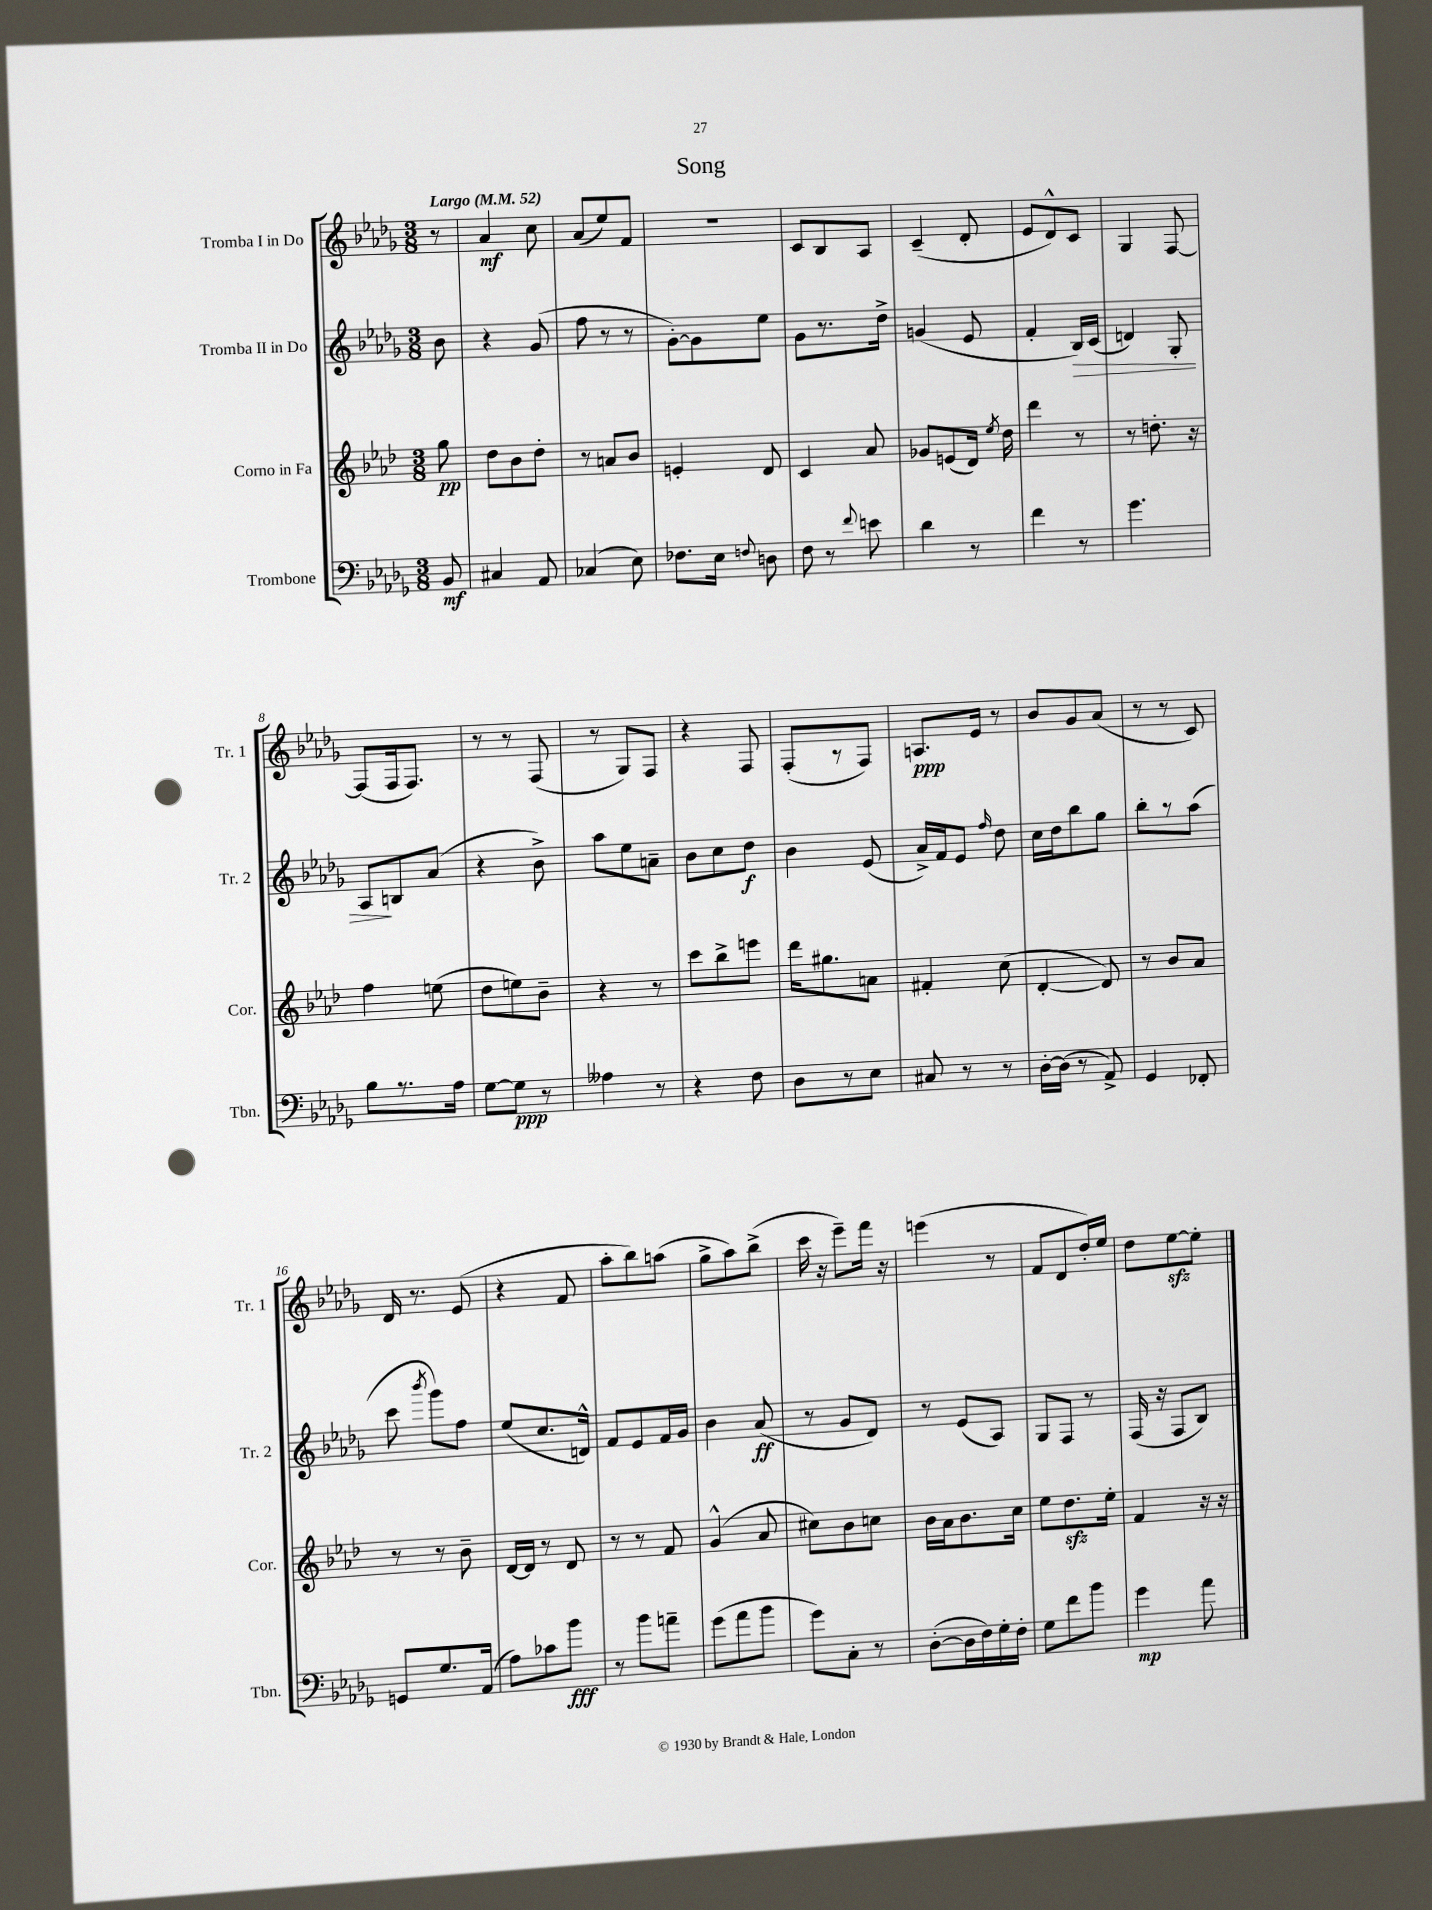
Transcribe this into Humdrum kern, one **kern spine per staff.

**kern	**kern	**kern	**kern
*staff4	*staff3	*staff2	*staff1
*clefF4	*clefG2	*clefG2	*clefG2
*k[b-e-a-d-g-]	*k[b-e-a-d-]	*k[b-e-a-d-g-]	*k[b-e-a-d-g-]
*M3/8	*M3/8	*M3/8	*M3/8
*MM52	*MM52	*MM52	*MM52
8BB-	8gg	8b-	8r
=	=	=	=
4C#	8dd-	4r	4a-
.	8b-	.	.
8AA-	8dd-'	(8g-	8cc
=	=	=	=
(4C-	8r	8ff	(8a-
.	8a	8r	8ee-)
8E-)	8b-	8r	8f
=	=	=	=
8.F-	4e'	[8g-')	4.r
.	.	8g-]	.
16E-	.	.	.
8qqF	.	.	.
8D	8d-	8ee-	.
=	=	=	=
8F	4c	8g-	8c
8r	.	8.r	8B-
8qqf	.	.	.
8e	8a-	.	8A-
.	.	16dd-^	.
=	=	=	=
4d-	8g-	(4g	(4c~
.	(8e	.	.
8r	16d-)	8e-	8d-'
.	8qee-	.	.
.	16dd-	.	.
=	=	=	=
4f	4ddd-	4f'	8e-
.	.	.	8d-^^)
8r	8r	16B-)	8c
.	.	(16c	.
=	=	=	=
4.g-	8r	4d)	4G-
.	8.dd'	.	.
.	.	8G-'	[8F
.	16r	.	.
=	=	=	=
8B-	4ff	8A-	(8F]
8.r	.	8B	16F
.	.	.	8.F)
.	(8ee	(8a-	.
16A-	.	.	.
=	=	=	=
[8G-	8dd-	4r	8r
8G-]	8ee)	.	8r
8r	8b-~	8b-^)	(8F
=	=	=	=
4A--	4r	8aa-	8r
.	.	8ee-	8G-)
8r	8r	8a~	8F
=	=	=	=
4r	8ccc	8b-	4r
.	8bb-^	8cc	.
8F	8eee	8dd-	8F
=	=	=	=
8D-	16ddd-	4b-	(8F'
.	8.gg#	.	.
8r	.	.	8r
8E-	8a	(8e-	8F)
=	=	=	=
8C#	4f#'	16a-^)	8.A
.	.	16f	.
8r	.	8e-	.
.	.	.	16e-
.	.	16qqff	.
8r	(8cc	8dd-	8r
=	=	=	=
[16D-'	[4d-'	16cc	8b-
(16D-]	.	16dd-	.
8r	.	8bb-	8g-
8AA-^)	8d-])	8gg-	(8a-
=	=	=	=
4GG-	8r	8bb-'	8r
.	8b-	8r	8r
8FF-'	8a-	(8aa-	8c)
=	=	=	=
8GG	8r	8ccc	16d-
.	.	.	8.r
.	.	8qbbb-	.
8.G-	8r	8ggg-)	.
.	8b-~	8ff	(8e-
(16AA-	.	.	.
=	=	=	=
8A-)	[16d-	(8ee-	4r
.	16d-]	.	.
8c-	8r	8.cc	.
8b-	8d-	.	8f
.	.	16d^^)	.
=	=	=	=
8r	8r	8f	8aa-'
8b-	8r	8e-	8bb-)
8a~	8f	16f	(8aa
.	.	16g-	.
=	=	=	=
(8g-	(4g^^	4b-	8gg-^
8a-	.	.	8aa-)
8b-	8a-	(8a-	(8bb-^
=	=	=	=
8g-)	8cc#)	8r	16ccc
.	.	.	16r
8C'	8b-	8g-	8eee-~)
8r	8cc	8d-)	16fff
.	.	.	16r
=	=	=	=
([8D-'	16b-	8r	(4eee
.	16a-	.	.
16D-]	8.b-	(8e-	.
16F)	.	.	.
16G-'	.	8A-)	8r
16F'	16cc	.	.
=	=	=	=
8G-	8ee-	8G-	8f
8f	8.dd-	8F	8d-
8b-	.	8r	16dd-')
.	16ee-'	.	16ee-
=	=	=	=
4g-	4f	(16F	8dd-
.	.	16r	.
.	.	8F	[8ee-
8a-	16r	8B-)	8ee-']
.	16r	.	.
==	==	==	==
*-	*-	*-	*-
